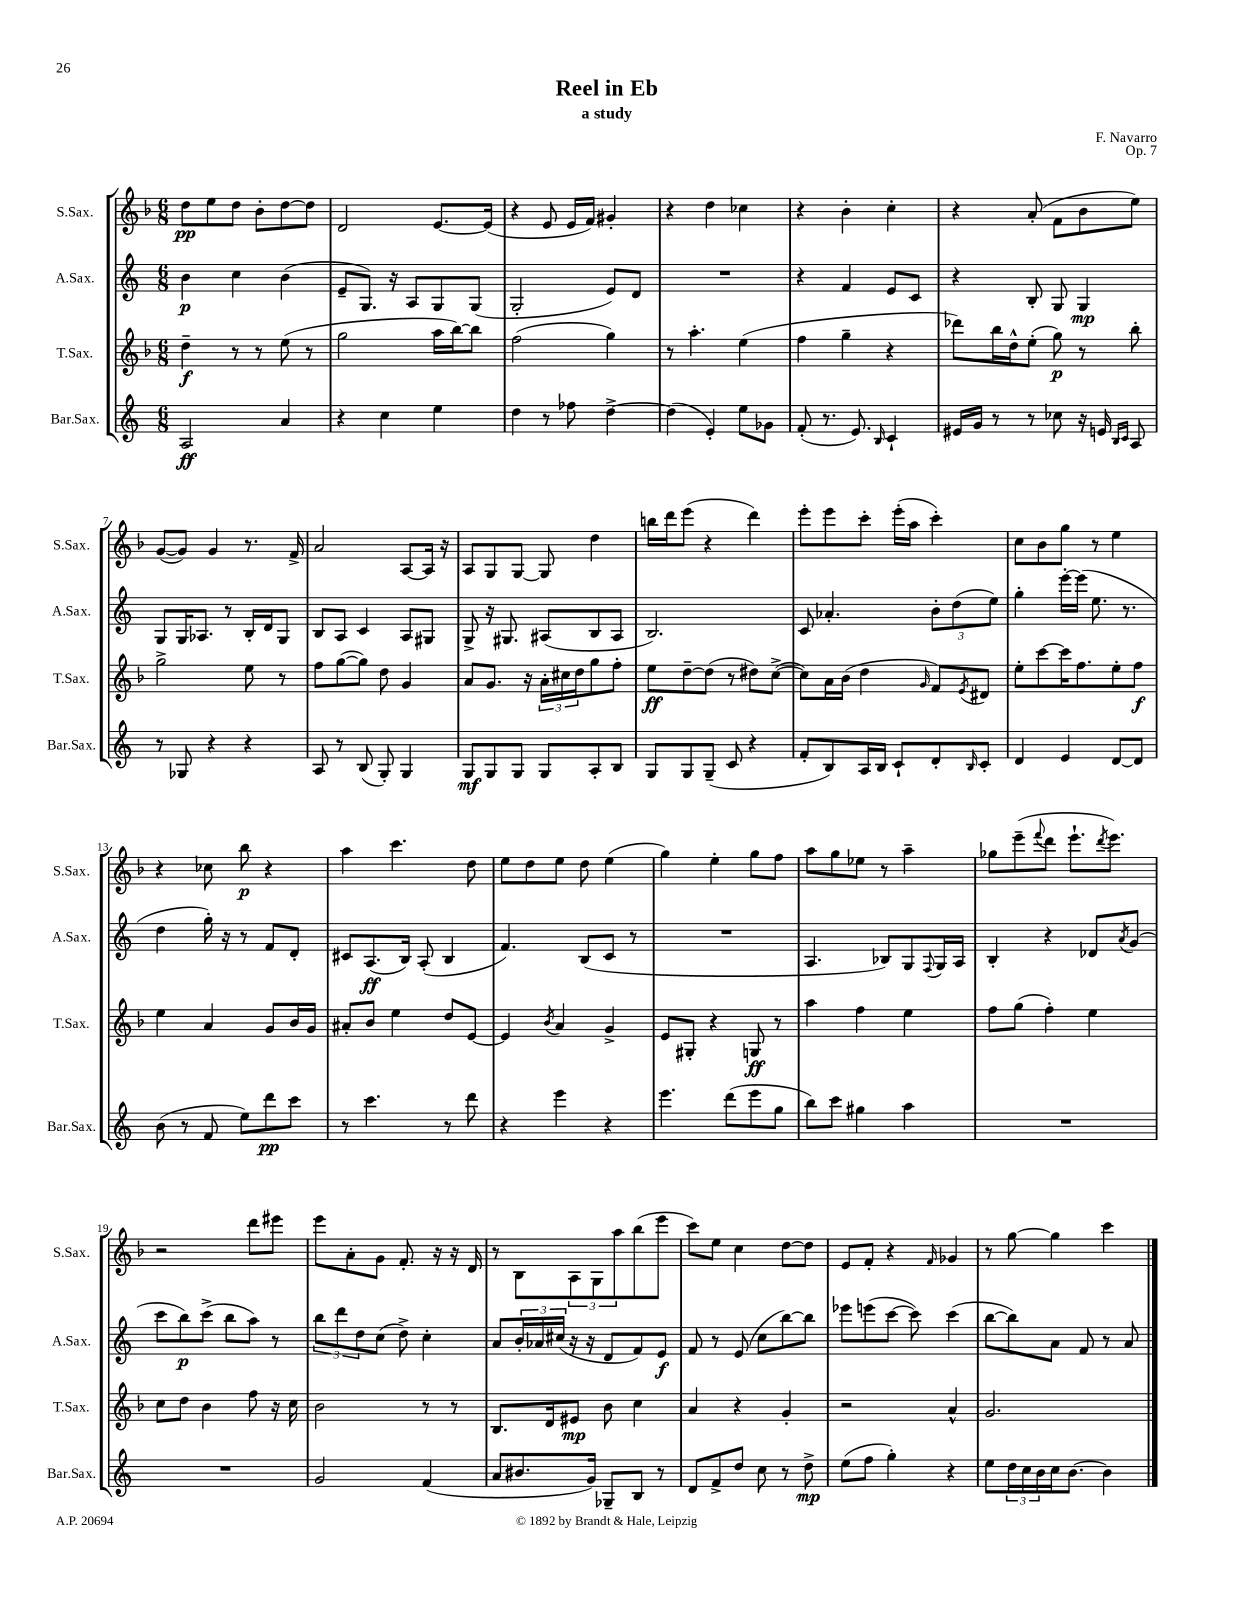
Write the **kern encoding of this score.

**kern	**dynam	**kern	**dynam	**kern	**dynam	**kern	**dynam
*part4	*part4	*part3	*part3	*part2	*part2	*part1	*part1
*staff4	*staff4	*staff3	*staff3	*staff2	*staff2	*staff1	*staff1
*I"Bar.Sax.	*	*I"T.Sax.	*	*I"A.Sax.	*	*I"S.Sax.	*
*I'Bar.Sax.	*	*I'T.Sax.	*	*I'A.Sax.	*	*I'S.Sax.	*
*clefG2	*	*clefG2	*	*clefG2	*	*clefG2	*
*k[]	*	*k[b-]	*	*k[]	*	*k[b-]	*
*M6/8	*	*M6/8	*	*M6/8	*	*M6/8	*
=1	=1	=1	=1	=1	=1	=1	=1
2A/	ff	4dd~\	f	4b\	p	8dd\L	pp
.	.	.	.	.	.	8ee\	.
.	.	8r	.	4cc\	.	8dd\J	.
.	.	8r	.	.	.	8b-'\L	.
4a/	.	(8ee\	.	(4b\	.	[8dd\	.
.	.	8r	.	.	.	8dd\J]	.
=2	=2	=2	=2	=2	=2	=2	=2
4r	.	2gg\	.	8e~/L	.	2d/	.
.	.	.	.	8.G/J)	.	.	.
4cc\	.	.	.	.	.	.	.
.	.	.	.	16r	.	.	.
.	.	.	.	8A/L	.	.	.
4ee\	.	16aa\LL	.	8G/	.	[8.e/L	.
.	.	[16bb-\J)	.	.	.	.	.
.	.	8bb-\J]	.	(8G/J	.	.	.
.	.	.	.	.	.	(16e/Jk]	.
=3	=3	=3	=3	=3	=3	=3	=3
4dd\	.	(2ff\	.	2G'/	.	4r	.
8r	.	.	.	.	.	8e/	.
8ff-X\	.	.	.	.	.	16e/LL	.
.	.	.	.	.	.	16f/JJ)	.
[4dd^\	.	4gg\)	.	8e/L)	.	4g#X'/	.
.	.	.	.	8d/J	.	.	.
=4	=4	=4	=4	=4	=4	=4	=4
(4dd\]	.	8r	.	2.r	.	4r	.
.	.	4.aa'\	.	.	.	.	.
4e'/)	.	.	.	.	.	4dd\	.
8ee\L	.	(4ee\	.	.	.	4cc-X\	.
8g-X\J	.	.	.	.	.	.	.
=5	=5	=5	=5	=5	=5	=5	=5
(8f'/	.	4ff\	.	4r	.	4r	.
8.r	.	.	.	.	.	.	.
.	.	4gg~\	.	4f/	.	4b-'\	.
8.e/)	.	.	.	.	.	.	.
16qqB/	.	.	.	.	.	.	.
4c`/	.	4r	.	8e/L	.	4cc'\	.
.	.	.	.	8c/J	.	.	.
=6	=6	=6	=6	=6	=6	=6	=6
16e#X/LL	.	8ddd-X\L)	.	4r	.	4r	.
16g/JJ	.	.	.	.	.	.	.
8r	.	16bb-\L	.	.	.	.	.
.	.	16dd^^\J	.	.	.	.	.
8r	.	(8ee'\J	.	8B'/	.	(8a'/	.
8cc-X\	.	8gg\)	p	8G/	.	8f\L	.
16r	.	8r	.	4G/	mp	8b-\	.
16en/	.	.	.	.	.	.	.
16qqB/LL	.	.	.	.	.	.	.
16qqc/JJ	.	.	.	.	.	.	.
8A/	.	8bb-'\	.	.	.	8ee\J)	.
!!LO:LB:g=z
=7	=7	=7	=7	=7	=7	=7	=7
8r	.	2gg^\	.	8G/L	.	([8g/L	.
8G-X/	.	.	.	16G/K	.	8g/J])	.
.	.	.	.	8.A-X/J	.	.	.
4r	.	.	.	.	.	4g/	.
.	.	.	.	8r	.	.	.
4r	.	8ee\	.	16B'/LL	.	8.r	.
.	.	.	.	16d/J	.	.	.
.	.	8r	.	8G/J	.	.	.
.	.	.	.	.	.	16f^/	.
=8	=8	=8	=8	=8	=8	=8	=8
8A/	.	8ff\L	.	8B/L	.	2a/	.
8r	.	([8gg\	.	8A/J	.	.	.
(8B/	.	8gg\J])	.	4c/	.	.	.
8G'/)	.	8dd\	.	.	.	.	.
4G/	.	4g/	.	8A/L	.	[8A/L	.
.	.	.	.	8G#X/J	.	16A/Jk]	.
.	.	.	.	.	.	16r	.
=9	=9	=9	=9	=9	=9	=9	=9
8G/L	mf	8a/L	.	8G^/	.	8A/L	.
8G/	.	8.g/J	.	16r	.	8G/	.
.	.	.	.	8.G#X/	.	.	.
8G/J	.	.	.	.	.	[8G/J	.
.	.	16r	.	.	.	.	.
8G/L	.	24a'\LL	.	(8A#X/L	.	8G/]	.
.	.	24cc#X\	.	.	.	.	.
.	.	24dd\J	.	.	.	.	.
8A'/	.	8gg\	.	8B/	.	4dd\	.
8B/J	.	8ff'\J	.	8A#/J	.	.	.
=10	=10	=10	=10	=10	=10	=10	=10
8G/L	.	8ee\L	ff	2.B/)	.	16bbn\LL	.
.	.	.	.	.	.	16ddd\J	.
8G/	.	[8dd~\	.	.	.	(8eee\J	.
(8G~/J	.	(8dd\J]	.	.	.	4r	.
8c/	.	8r	.	.	.	.	.
4r	.	8dd#X\L)	.	.	.	4ddd\)	.
.	.	([8cc^\J	.	.	.	.	.
=11	=11	=11	=11	=11	=11	=11	=11
8f'/L	.	8cc\L])	.	8c/	.	8eee'\L	.
8B/)	.	16a\L	.	4.a-X'/	.	8eee\	.
.	.	(16b-\JJ	.	.	.	.	.
16A/L	.	4dd\	.	.	.	8ccc'\J	.
16B/JJ	.	.	.	.	.	.	.
8c`/L	.	.	.	.	.	(16eee'\LL	.
.	.	.	.	.	.	16aa\JJ	.
.	.	16qqg/	.	.	.	.	.
8d'/	.	8f/L)	.	12b'\L	.	4ccc'\)	.
.	.	.	.	(12dd\	.	.	.
16qqB/	.	8qe/	.	.	.	.	.
8c'/J	.	8d#X/J	.	.	.	.	.
.	.	.	.	12ee\J)	.	.	.
=12	=12	=12	=12	=12	=12	=12	=12
4d/	.	8ee'\L	.	4gg'\	.	8cc\L	.
.	.	[8ccc\	.	.	.	8b-\	.
4e/	.	16ccc\K]	.	[16eee'\LL	.	8gg\J	.
.	.	8.ff\	.	(16eee\JJ]	.	.	.
.	.	.	.	8.ee\	.	8r	.
[8d/L	.	8ee'\	.	.	.	4ee\	.
.	.	.	.	8.r	.	.	.
8d/J]	.	8ff\J	f	.	.	.	.
!!LO:LB:g=z
=13	=13	=13	=13	=13	=13	=13	=13
(8b\	.	4ee\	.	4dd\	.	4r	.
8r	.	.	.	.	.	.	.
8f/	.	4a/	.	16gg'\)	.	8cc-X\	.
.	.	.	.	16r	.	.	.
8ee\L)	.	.	.	8r	.	8bb-\	p
8ddd\	pp	8g/L	.	8f/L	.	4r	.
8ccc\J	.	16b-/L	.	8d'/J	.	.	.
.	.	16g/JJ	.	.	.	.	.
=14	=14	=14	=14	=14	=14	=14	=14
8r	.	8a#X'/L	.	8c#X/L	.	4aa\	.
4.ccc\	.	8b-/J	.	(8.A/	ff	.	.
.	.	4ee\	.	.	.	4.ccc\	.
.	.	.	.	16B/Jk)	.	.	.
.	.	.	.	(8A'/	.	.	.
8r	.	8dd/L	.	4B/	.	.	.
8ddd\	.	[8e/J	.	.	.	8dd\	.
=15	=15	=15	=15	=15	=15	=15	=15
4r	.	4e/]	.	4.f/)	.	8ee\L	.
.	.	.	.	.	.	8dd\	.
.	.	8qb-/	.	.	.	.	.
4eee\	.	4a/	.	.	.	8ee\J	.
.	.	.	.	(8B/L	.	8dd\	.
4r	.	4g^/	.	8c/J	.	(4ee\	.
.	.	.	.	8r	.	.	.
=16	=16	=16	=16	=16	=16	=16	=16
4.eee\	.	8e/L	.	2.r	.	4gg\)	.
.	.	8G#X'/J	.	.	.	.	.
.	.	4r	.	.	.	4ee'\	.
(8ddd\L	.	.	.	.	.	.	.
8eee\	.	8Gn/	ff	.	.	8gg\L	.
8gg\J	.	8r	.	.	.	8ff\J	.
=17	=17	=17	=17	=17	=17	=17	=17
8bb\L)	.	4aa\	.	4.A/	.	8aa\L	.
8ccc\J	.	.	.	.	.	8gg\	.
4gg#X\	.	4ff\	.	.	.	8ee-X\J	.
.	.	.	.	8B-X/L)	.	8r	.
4aa\	.	4ee\	.	8G/	.	4aa~\	.
.	.	.	.	8qqF/	.	.	.
.	.	.	.	16G/L	.	.	.
.	.	.	.	16A/JJ	.	.	.
=18	=18	=18	=18	=18	=18	=18	=18
2.r	.	8ff\L	.	4B'/	.	8gg-X\L	.
.	.	(8gg\J	.	.	.	(8eee~\	.
.	.	.	.	.	.	8qqfff/	.
.	.	4ff'\)	.	4r	.	8ddd\J	.
.	.	.	.	.	.	8.eee`\L	.
.	.	4ee\	.	8d-X/L	.	.	.
.	.	.	.	.	.	8qddd/	.
.	.	.	.	.	.	8.eee\J)	.
.	.	.	.	8qa/	.	.	.
.	.	.	.	(8g/J	.	.	.
!!LO:LB:g=z
=19	=19	=19	=19	=19	=19	=19	=19
2.r	.	8cc\L	.	8ccc\L	.	2r	.
.	.	8dd\J	.	8bb\)	p	.	.
.	.	4b-\	.	(8ccc^\J	.	.	.
.	.	.	.	8bb\L	.	.	.
.	.	8ff\	.	8aa\J)	.	8ddd\L	.
.	.	16r	.	8r	.	8eee#X\J	.
.	.	16cc\	.	.	.	.	.
=20	=20	=20	=20	=20	=20	=20	=20
2g/	.	2b-\	.	12bb\L	.	8eee\L	.
.	.	.	.	12ddd\	.	.	.
.	.	.	.	.	.	8a'\	.
.	.	.	.	12dd\	.	.	.
.	.	.	.	(8cc\J	.	8g\J	.
.	.	.	.	8dd^\)	.	8.f'/	.
(4f/	.	8r	.	4cc'\	.	.	.
.	.	.	.	.	.	16r	.
.	.	8r	.	.	.	16r	.
.	.	.	.	.	.	16d/	.
=21	=21	=21	=21	=21	=21	=21	=21
8a/L	.	8.B-/L	.	8a/L	.	8r	.
8.b#X/	.	.	.	24b'/L	.	8B-\L	.
.	.	.	.	24a-X/	.	.	.
.	.	16d/k	.	.	.	.	.
.	.	.	.	(24cc#X/JJ	.	.	.
.	.	8e#X/J	mp	16r	.	12A\	.
16g/Jk)	.	.	.	16r	.	.	.
.	.	.	.	.	.	12G\	.
8G-X~/L	.	8b-\	.	8d/L	.	.	.
.	.	.	.	.	.	12aa\	.
8B/J	.	4cc\	.	8f/)	.	(8bb-\	.
8r	.	.	.	8e/J	f	8eee\J	.
=22	=22	=22	=22	=22	=22	=22	=22
8d/L	.	4a/	.	8f/	.	8ccc\L)	.
8f^/	.	.	.	8r	.	8ee\J	.
8dd/J	.	4r	.	(8e/	.	4cc\	.
8cc\	.	.	.	8cc\L	.	.	.
8r	.	4g'/	.	[8bb\)	.	[8dd\L	.
8dd^\	mp	.	.	8bb\J]	.	8dd\J]	.
=23	=23	=23	=23	=23	=23	=23	=23
(8ee\L	.	2r	.	8eee-X\L	.	8e/L	.
8ff\J	.	.	.	(8eeen\	.	8f'/J	.
4gg'\)	.	.	.	[8ccc\J	.	4r	.
.	.	.	.	8ccc\])	.	.	.
.	.	.	.	.	.	16qqf/	.
4r	.	4a^^/	.	(4ccc\	.	4g-X/	.
=24	=24	=24	=24	=24	=24	=24	=24
8ee\L	.	2.g/	.	[8bb\L	.	8r	.
24dd\L	.	.	.	8bb\])	.	[8gg\	.
24cc\	.	.	.	.	.	.	.
24b\	.	.	.	.	.	.	.
16cc\J	.	.	.	8a\J	.	4gg\]	.
[8.b\J	.	.	.	.	.	.	.
.	.	.	.	8f/	.	.	.
4b\]	.	.	.	8r	.	4ccc\	.
.	.	.	.	8a/	.	.	.
==	==	==	==	==	==	==	==
*-	*-	*-	*-	*-	*-	*-	*-
